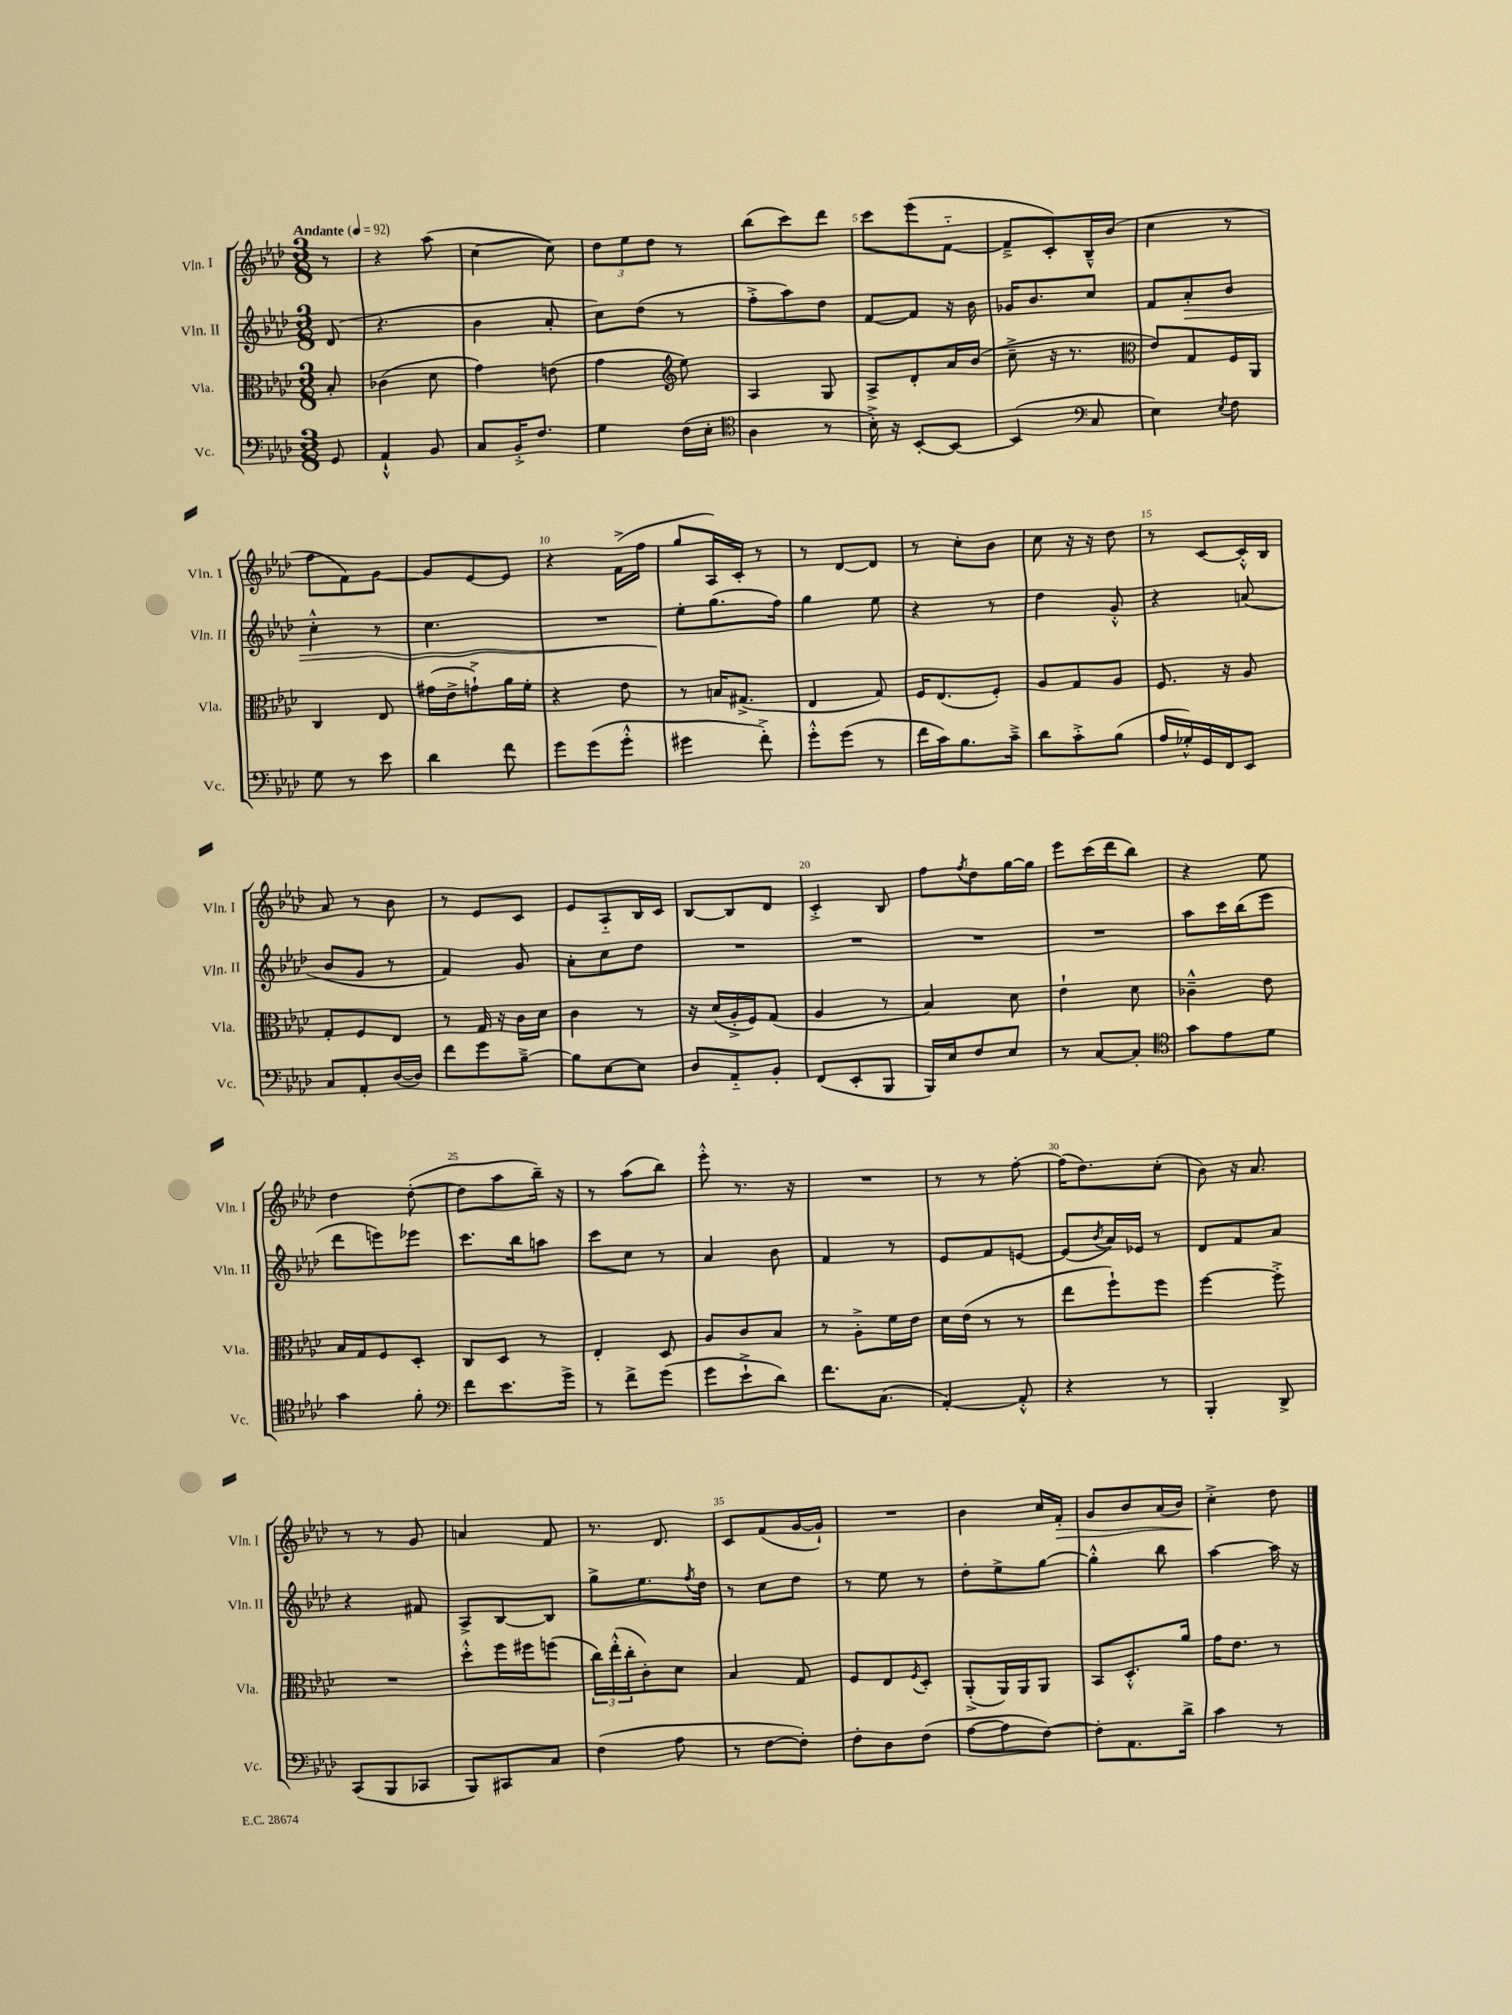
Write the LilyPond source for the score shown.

<<
\new StaffGroup <<
\new Staff = "s0" \with { instrumentName = "Vln. I" shortInstrumentName = "Vln. I" } {
    \clef treble \key aes \major \numericTimeSignature \time 3/8 \partial 8 \tempo "Andante" 4 = 92
    r8 |
    r4 aes''8( |
    c''4~ c''8) |
    \tuplet 3/2 { des''8 ees''8 des''8 } r8 |
    bes''8( c'''8) des'''8 |
    c'''8 ees'''8( f'8~-_ |
    f'8---> c'8-.) bes16---^ bes'16( |
    c''4 r8 |
    f''8 f'8) g'8~ |
    g'8 ees'8~ ees'8 |
    r4 f'16->( f''16 |
    g''8 aes16) c'16-. r8 |
    r8 des'8~ des'8 |
    r8 c''8-. bes'8 |
    c''8 r16 r16 des''8 |
    r8 c'8~ c'16-.-^ bes16 |
    aes'8 r8 bes'8 |
    r8 ees'8 c'8 |
    ees'8 aes8-_ bes16 c'16 |
    bes8~ bes8 des'8 |
    c'4-.-> bes8 |
    f''8 \acciaccatura { f''8 } des''8 g''16~ g''16 |
    ees'''8 c'''16( des'''16 bes''8) |
    r4 ees''8 |
    des''4 des''8~-.( |
    des''8 aes''8 bes''16--) r16 |
    r8 aes''8( bes''8) |
    ees'''8-.-^ r8. r16 |
    R4. |
    r8 r8 f''8~-. |
    f''16( des''8.) c''8-.( |
    bes'8) r16 aes'8. |
    r8 r8 g'8 |
    a'4 f'8 |
    r8. des'8. |
    c'8 f'8( g'16~ g'16-!) |
    R4. |
    bes'4 c''16 f'16-.\> |
    g'8 bes'8 aes'16( bes'16) |
    c''4-.->\! des''8 \bar "|." |
}
\new Staff = "s1" \with { instrumentName = "Vln. II" shortInstrumentName = "Vln. II" } {
    \clef treble \key aes \major \numericTimeSignature \time 3/8 \partial 8
    des'8( |
    r4. |
    bes'4 aes'8-. |
    c''8) des''8( r8 |
    f''8-.-> aes''8) des''8 |
    f'8~ f'8 r16 bes'16 |
    ges'16 bes'8. c''8 |
    f'8 aes'8-.\> bes'8 |
    c''4-.-^ r8 |
    c''4. |
    R4. |
    ees''8-.\! g''8.( f''16) |
    g''4 ees''8 |
    r4 r8 |
    des''4 g'8-.-^ |
    r4 a'8( |
    bes'8 g'8 r8 |
    f'4) g'8 |
    aes'8-. c''8 des''8 |
    R4. |
    R4. |
    R4. |
    R4. |
    aes''8 c'''16 bes''16( ees'''8 |
    des'''8 e'''8) ees'''8 |
    c'''8. bes''16 a''8 |
    c'''8 c''8 r8 |
    aes'4 bes'8 |
    f'4 r8 |
    ees'8 f'8 e'8~ |
    e'8( \acciaccatura { bes'8 } aes'16) ees'16 r8 |
    des'8 f'8 aes'8 |
    r4 fis'8 |
    aes8-> bes8~ bes8 |
    g''8-> ees''8. \acciaccatura { f''8 } des''16 |
    r8 c''8 des''8 |
    r8 ees''8 r8 |
    des''8-. ees''8-> g''8~ |
    g''4-.-^ bes''8 |
    aes''4~ aes''16 r16 \bar "|." |
}
\new Staff = "s2" \with { instrumentName = "Vla." shortInstrumentName = "Vla." } {
    \clef alto \key aes \major \numericTimeSignature \time 3/8 \partial 8
    bes8-. |
    ces'4( des'8 |
    g'4) e'8( |
    g'4 \clef treble ees''8) |
    aes4 g8 |
    aes8-> des'8-. aes'16 bes'16( |
    c''8---> r16 r8. |
    \clef alto ees'8) g8 f16 aes,16 |
    c4 ees8 |
    gis'16( ees'16-> g'8-!->) aes'16 f'16-. |
    r4 ees'8 |
    r8 b16 gis8.->( |
    ees4 g8) |
    f16 ees8.( f8-.) |
    aes8 g8 aes8 |
    f8. r16 aes8 |
    g8-. f8 ees8 |
    r8 g16 r16 c'16 des'16 |
    c'4 r8 |
    r16 des'16( aes16-.-> f16) g8( |
    aes4 r8 |
    bes4) des'8 |
    ees'4-! des'8 |
    ces'4---^ ees'8 |
    bes16 g16 f8 des8-. |
    c8 des8 r8 |
    ees4-. des8 |
    aes8 c'8 bes8 |
    r8 aes8-.-> f'16 ees'16 |
    des'16 ees'16( r8 r8 |
    ees''8 f''8-!) f''8 |
    f''4~ f''8-.-> |
    R4. |
    des''8-.-^ f''16 fis''16 f''8( |
    \tuplet 3/2 { c''16) ees''16-.-^( c''16-. } c'8-.) des'8 |
    bes4 g8 |
    f8 ees8 \acciaccatura { f8 } des8-. |
    aes,8-.->( aes,16) aes,16 aes,8 |
    bes,8 des8.-.-^ aes'16 |
    g'16 ees'8. r8 \bar "|." |
}
\new Staff = "s3" \with { instrumentName = "Vc." shortInstrumentName = "Vc." } {
    \clef bass \key aes \major \numericTimeSignature \time 3/8 \partial 8
    g,8 |
    aes,4-!-^ bes,8 |
    c8 bes,16-.-> f8. |
    g4 f16( ees16-. |
    \clef tenor aes4 r8 |
    bes16-.->) r16 bes,8~-. bes,8~ |
    bes,4( \clef bass c8 |
    ees4) \acciaccatura { ees8 } f8 |
    g8 r8 ees'8 |
    des'4 f'8 |
    g'8 g'8( g'8-.-^ |
    gis'4 f'8-.->) |
    g'8-.-^ g'8( r8 |
    f'16 c'16) bes8. c'16---> |
    des'8 c'8-.-> bes8( |
    aes16 ges16-.-^) g,16 f,16 ees,8 |
    c8 aes,8-. des16~( des16) |
    f'8 g'8 bes8~---> |
    bes8 ees8~ ees8 |
    des8 aes,8-_ bes,8-. |
    f,8( ees,8-. bes,,8 |
    bes,,16) ees16 f8 ees8 |
    r8 c8~ c8-. |
    \clef tenor g'8 ees'8 des'8 |
    g'4 f'8-. |
    \clef bass f'8 ees'8. g'16-> |
    r8 f'8-> g'8( |
    g'8 ees'8-!-> des'8) |
    f'8. c8.( |
    aes,4~-.) aes,8-.-^ |
    r4 r8 |
    bes,,4-. des,8-> |
    c,8( bes,,8 ces,8 |
    bes,,8) cis,8 c8 |
    f4( aes8 |
    r8 f8~ f8-.) |
    f8-. des8 f8( |
    aes8~ aes8 f8~) |
    f8-. aes,8. des'16-> |
    c'4 r8 \bar "|." |
}
>>
>>
\layout { \context { \Score \override BarNumber.break-visibility = ##(#f #t #t) barNumberVisibility = #(every-nth-bar-number-visible 5) } }
